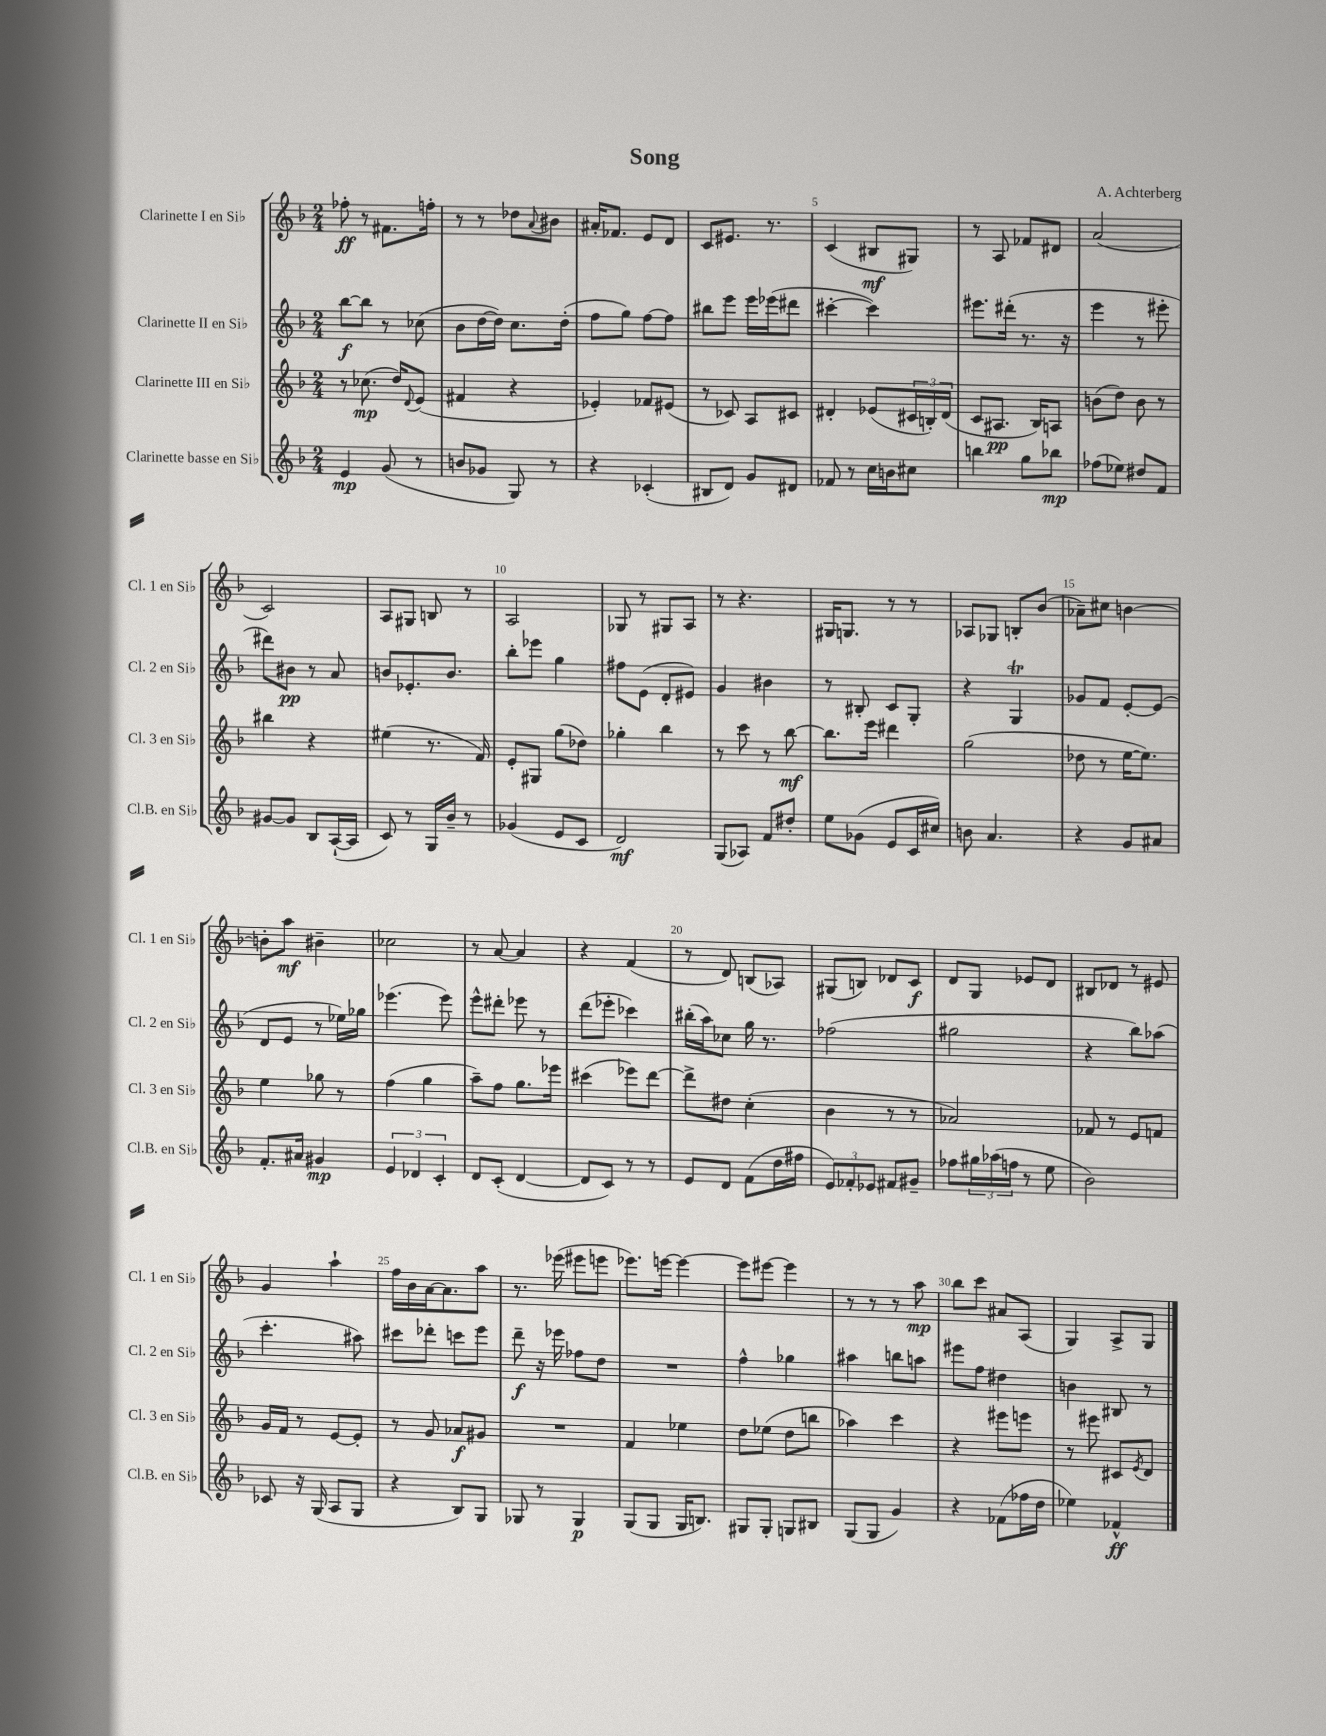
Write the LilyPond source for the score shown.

\header { title = "Song" composer = "A. Achterberg" }
<<
\new StaffGroup <<
\new Staff = "s0" \with { instrumentName = "Clarinette I en Sib" shortInstrumentName = "Cl. 1 en Sib" } {
    \clef treble \key f \major \numericTimeSignature \time 2/4
    fes''8-.\ff r8 fis'8. f''16-. |
    r8 r8 des''8 \appoggiatura { a'8 } bis'8 |
    ais'16-. fes'8. e'8 d'8 |
    c'8 eis'8. r8. |
    c'4( bis8\mf gis8) |
    r8 a8 fes'8 dis'8 |
    a'2( |
    c'2) |
    a8 gis8 b8 r8 |
    a2 |
    ges8 r8 gis8 a8 |
    r8 r4. |
    gis16 g8. r8 r8 |
    aes8 ges8 b8-. bes'8( |
    aes'8--) cis''8 b'4~ |
    b'8-. a''8\mf bis'4-- |
    ces''2 |
    r8 a'8~ a'4 |
    r4 f'4( |
    r8 d'8) b8( aes8) |
    gis8( b8) des'8 c'8\f |
    d'8 g8 ees'8 d'8 |
    bis8 des'8 r8 eis'8 |
    g'4 a''4-! |
    f''16 bes'16 a'16~ a'8. a''8 |
    r8. ees'''16( eis'''8 e'''8 |
    ees'''8.) e'''16~ e'''4~ |
    e'''8 eis'''8~ eis'''4 |
    r8 r8 r8 a''8\mp |
    bes''8 c'''8 ais'8 a8( |
    g4) a8-> g8 \bar "|." |
}
\new Staff = "s1" \with { instrumentName = "Clarinette II en Sib" shortInstrumentName = "Cl. 2 en Sib" } {
    \clef treble \key f \major \numericTimeSignature \time 2/4
    bes''8~\f bes''8 r8 ces''8( |
    bes'8 d''16~ d''16) c''8. d''16-.( |
    f''8 g''8) f''8~ f''8 |
    bis''8 e'''8 e'''16 ees'''16( dis'''8 |
    cis'''4~-. cis'''4) |
    eis'''8. dis'''16-.( r8. r16 |
    e'''4 r8 eis'''8-. |
    dis'''8) bis'8\pp r8 a'8 |
    b'8 ees'8.-. b'8. |
    bes''8-. ees'''8 g''4 |
    fis''8 e'8( d'8-. eis'8) |
    g'4 bis'4 |
    r8 bis8-. c'8 g8-. |
    r4 g4\trill |
    ges'8 f'8 e'8~-. e'8( |
    d'8 e'8 r8 ees''16) ges''16 |
    ees'''4.( ees'''8) |
    e'''8-^ dis'''8-. ees'''8 r8 |
    d'''8( ees'''8-. ces'''4) |
    bis''16-.( a''16) ces''8 g''16 r8. |
    fes''2( |
    gis''2 |
    r4 bes''8) aes''8( |
    c'''4.-. ais''8) |
    cis'''8 des'''8-. c'''8 e'''8 |
    d'''8--\f r16 ees'''16 fes''8 d''8 |
    R2 |
    f''4-^ ges''4 |
    ais''4 b''8 a''8 |
    eis'''8 f''8 dis''4 |
    b'4 bis8 r8 \bar "|." |
}
\new Staff = "s2" \with { instrumentName = "Clarinette III en Sib" shortInstrumentName = "Cl. 3 en Sib" } {
    \clef treble \key f \major \numericTimeSignature \time 2/4
    r8 ces''8.\mp( d''16) \appoggiatura { d'8 } e'8( |
    fis'4 r4 |
    ees'4-.) fes'8 eis'8( |
    r8 ces'8) a8 cis'8 |
    dis'4-. ees'8( \tuplet 3/2 { cis'16 b16-.) dis'16( } |
    c'8 ais8.\pp bes16) a8 |
    b'8( d''8) b'8 r8 |
    bis''4 r4 |
    eis''4( r8. f'16) |
    e'8-. gis8 g''8( des''8) |
    ges''4-. bes''4 |
    r8 c'''8 r8 bes''8~\mf |
    bes''8. e'''16 dis'''4 |
    g''2( |
    des''8 r8 e''16~ e''8.) |
    e''4 ges''8 r8 |
    f''4( g''4 |
    a''8--) f''8 g''8. ees'''16 |
    cis'''4( ees'''8) d'''8~ |
    d'''8-> dis''8 c''4-.( |
    bes'4 r8 r8 |
    aes'2) |
    fes'8 r8 e'8 f'8 |
    g'16 f'16 r8 e'8~ e'8-. |
    r8 g'8 aes'8\f gis'8 |
    R2 |
    f'4 ees''4 |
    d''8 ees''8( d''8 b''8 |
    aes''4) c'''4 |
    r4 eis'''8 e'''8 |
    r8 eis'''8 cis'8 \acciaccatura { e'8 } d'8 \bar "|." |
}
\new Staff = "s3" \with { instrumentName = "Clarinette basse en Sib" shortInstrumentName = "Cl.B. en Sib" } {
    \clef treble \key f \major \numericTimeSignature \time 2/4
    e'4\mp g'8( r8 |
    b'8 ges'8 g8) r8 |
    r4 ces'4-.( |
    bis8 d'8) g'8 dis'8 |
    fes'8 r8 c''16 b'16 cis''8 |
    b''4 g''8 bes''8\mp |
    fes''8( ees''8) dis''8 f'8 |
    gis'8~ gis'8 bes8 a16~-!( a16 |
    c'8) r8 g16 bes'16-- r8 |
    ges'4( e'8 c'8 |
    d'2\mf) |
    g8( aes8) f'8 dis''8-. |
    e''8 ges'8( e'8 c'16 cis''16) |
    b'8 a'4. |
    r4 g'8 ais'8 |
    f'8.-. ais'16 gis'4\mp |
    \tuplet 3/2 { e'4 des'4 c'4-. } |
    d'8 c'8-.( d'4~ |
    d'8 c'8) r8 r8 |
    e'8 d'8 f'8( d''16 fis''16 |
    \tuplet 3/2 { e'8) fes'8-. ees'8 } fis'8 gis'8-- |
    fes''8 \tuplet 3/2 { gis''16 aes''16( f''16 } r8 e''8 |
    bes'2) |
    ces'8 r16 g16( a8 g8 |
    r4 bes8) g8 |
    ges8 r8 ges4\p |
    g8( g8 g16 b8.) |
    gis8 gis8-. g8 bis8 |
    g8( g8 g'4) |
    r4 fes'8( fes''16 d''16 |
    ees''4) fes'4-^\ff \bar "|." |
}
>>
>>
\layout { \context { \Score \override BarNumber.break-visibility = ##(#f #t #t) barNumberVisibility = #(every-nth-bar-number-visible 5) } }
